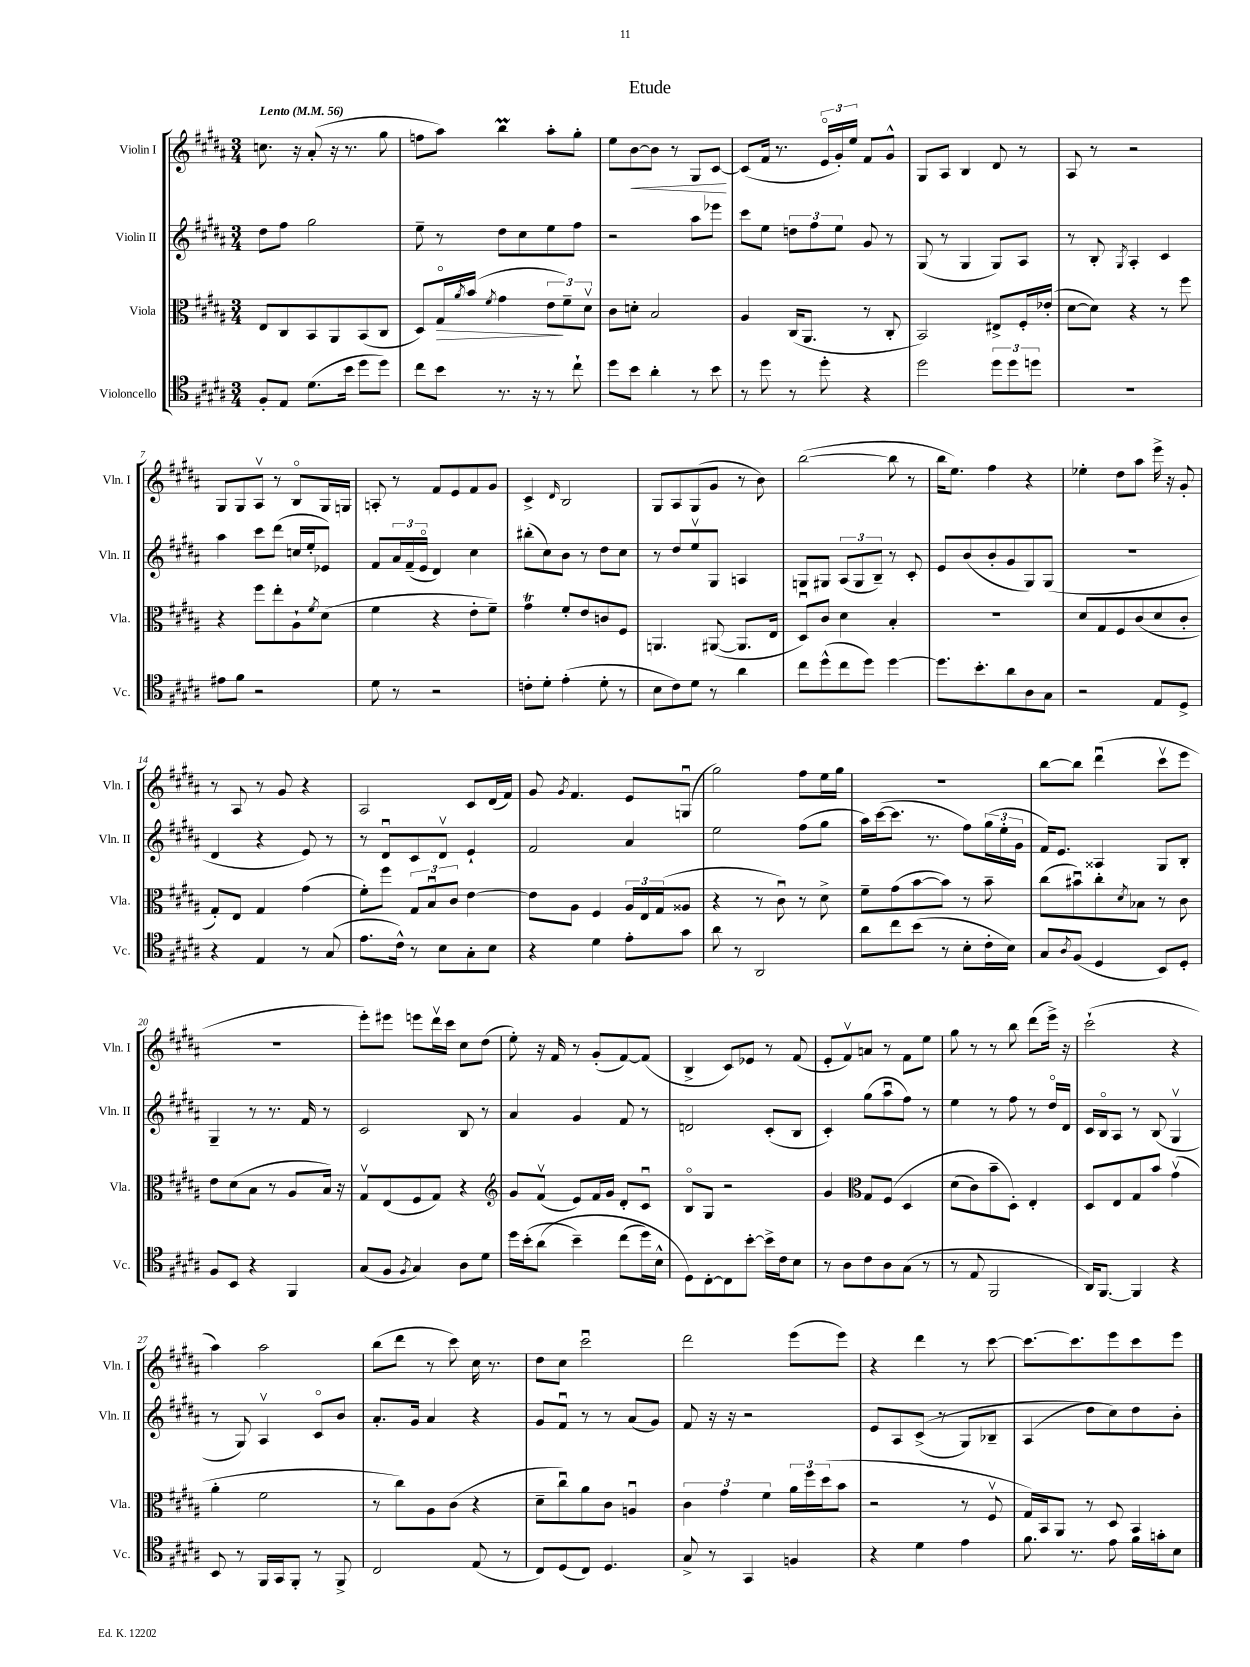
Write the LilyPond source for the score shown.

\header { title = "Etude" }
<<
\new StaffGroup <<
\new Staff = "s0" \with { instrumentName = "Violin I" shortInstrumentName = "Vln. I" } {
    \clef treble \key b \major \numericTimeSignature \time 3/4 \tempo "Lento" 4 = 56
    c''8. r16 ais'8-.( r16 r8. gis''8 |
    f''8 ais''8) b''4\prall ais''8-. gis''8-. |
    e''8 b'8~\< b'8 r8 gis8 cis'8~\! |
    cis'8( fis'16 r8. \tuplet 3/2 { e'16\flageolet gis'16-.) e''16 } fis'8 gis'8-^ |
    gis8 ais8 b4 dis'8 r8 |
    ais8 r8 r2 |
    gis8 gis8 ais8\upbow r8 b8\flageolet gis16 g16 |
    a8-. r8 fis'8 e'8 fis'8 gis'8 |
    cis'4-> \grace { dis'16 } b2 |
    gis8 ais8 gis8( gis'8 r8 b'8) |
    b''2~( b''8 r8 |
    b''16 e''8.) fis''4 r4 |
    ees''4-. dis''8 ais''8 e'''16-> r16 gis'8-. |
    r8 ais8 r8 gis'8 r4 |
    ais2 cis'8 dis'16( fis'16) |
    gis'8 \acciaccatura { gis'8 } fis'4. e'8 g8\downbow( |
    gis''2) fis''8 e''16 gis''16 |
    R2. |
    b''8~ b''8 dis'''4\downbow( cis'''8\upbow e'''8 |
    R2. |
    e'''8-.) eis'''8 e'''8 dis'''16\upbow cis'''16 cis''8 dis''8( |
    e''8-.) r16 fis'16 r8 gis'8-.( fis'8~) fis'8( |
    b4-> cis'8) ees'8 r8 fis'8( |
    e'8-. fis'8\upbow) a'8 r8 fis'8 e''8 |
    gis''8 r8 r8 b''8 dis'''8( e'''16->) r16 |
    cis'''2-!( r4 |
    ais''4) ais''2 |
    b''8( dis'''8 r8 cis'''8) cis''16 r8. |
    dis''8 cis''8 cis'''2\downbow |
    dis'''2 e'''8( e'''8) |
    r4 dis'''4 r8 cis'''8~ |
    cis'''8.~ cis'''8. e'''8 cis'''8 e'''8 \bar "|." |
}
\new Staff = "s1" \with { instrumentName = "Violin II" shortInstrumentName = "Vln. II" } {
    \clef treble \key b \major \numericTimeSignature \time 3/4
    dis''8 fis''8 gis''2 |
    e''8-- r8 dis''8 cis''8 e''8 fis''8 |
    r2 ais''8 ees'''8 |
    cis'''8 e''8 \tuplet 3/2 { d''8 fis''8 e''8 } gis'8 r8 |
    gis8( r8 gis4 gis8) ais8 |
    r8 b8-. \acciaccatura { gis8 } ais4-. cis'4 |
    ais''4 cis'''8 dis'''8( c''16 e''16-. ees'8) |
    fis'8 \tuplet 3/2 { ais'16 fis'16--( e'16\flageolet } dis'4) cis''4 |
    bis''8-.( cis''8) b'8 r8 dis''8 cis''8 |
    r8 dis''8 e''8\upbow gis8 a4 |
    g8 gis8 \tuplet 3/2 { ais8( gis8 b8--) } r8 cis'8-. |
    e'8 b'8( b'8-. gis'8 gis8) gis8( |
    R2. |
    dis'4 r4 e'8) r8 |
    r8 dis'8\downbow cis'8 dis'8\upbow e'4-! |
    fis'2 ais'4 |
    e''2 fis''8( gis''8 |
    ais''16) cis'''16~( cis'''8. r8. fis''8) \tuplet 3/2 { gis''16( e''16-. gis'16 } |
    fis'16) e'8. aisis4 gis8 b8-. |
    gis4-- r8 r8. fis'16 r8 |
    cis'2 b8 r8 |
    ais'4 gis'4 fis'8 r8 |
    d'2 cis'8-.( b8 |
    cis'4-.) gis''8( ais''8\downbow fis''8) r8 |
    e''4 r8 fis''8 r8 dis''16\flageolet dis'16 |
    cis'16 b16\flageolet ais8 r8 b8( gis4\upbow |
    r8 gis8) ais4\upbow cis'8\flageolet b'8 |
    ais'8.-. gis'16 ais'4 r4 |
    gis'8 fis'8\downbow r8 r8 ais'8( gis'8) |
    fis'8 r16 r16 r2 |
    e'8 ais8 cis'8->(\( r8 gis8) bes8-- |
    ais4( dis''8\) cis''8) dis''8 b'8-. \bar "|." |
}
\new Staff = "s2" \with { instrumentName = "Viola" shortInstrumentName = "Vla." } {
    \clef alto \key b \major \numericTimeSignature \time 3/4
    e8 cis8 b,8 ais,8 b,8( cis8 |
    dis8) gis16\flageolet\> \acciaccatura { ais'8 } b'16( \acciaccatura { fis'8 } gis'4 \tuplet 3/2 { e'8\! fis'8--) dis'8\upbow } |
    cis'8 d'8-. b2 |
    ais4 cis16( ais,8. r8 cis8-. |
    b,2) eis8-> fis16-. ees'16-.( |
    dis'8~ dis'8) r4 r8 fis''8 |
    r4 fis''8 e''8-. ais8-! \acciaccatura { fis'8 } dis'8( |
    fis'4 r4 e'8-. fis'8--) |
    gis'4\trill fis'8-. e'8 c'8 fis8 |
    a,4. ais,8~( ais,8. e16 |
    dis8\downbow) cis'8 dis'4 b4-. |
    R2. |
    dis'8 gis8 fis8 cis'8( dis'8 cis'8-. |
    gis8-.) e8 gis4 gis'4( |
    fis'8-.) fis''8 \tuplet 3/2 { gis8 b8\downbow cis'8 } e'4~ |
    e'8 ais8 fis4 \tuplet 3/2 { ais16 e16 gis16( } aisis8 |
    r4 r8 cis'8\downbow) r8 dis'8-> |
    fis'8-- gis'8( b'8~ b'8) r8 b'8-- |
    cis''8( bis'8\downbow) cis''8-. \acciaccatura { dis'8 } bes8 r8 cis'8 |
    e'8 dis'8( b8 r8 ais8 b16) r16 |
    gis8\upbow e8( fis8 gis8) r4 |
    \clef treble gis'8 fis'8\upbow( e'8) fis'16 gis'16 dis'8-. cis'8\downbow |
    b8\flageolet gis8 r2 |
    gis'4 \clef alto gis8 fis8\( dis4 |
    dis'8( cis'8) b'8-- dis8-.\) e4-. |
    dis8 e8 gis8 b'8 gis'4\upbow( |
    ais'4-. fis'2 |
    r8 cis''8) ais8 cis'8( r4 |
    dis'8-- cis''8\downbow) ais'8 cis'8 a4\downbow |
    \tuplet 3/2 { cis'4 gis'4 fis'4 } \tuplet 3/2 { ais'16 fis''16 dis''16( } b'8 |
    r2 r8 fis8\upbow |
    gis16) b,16 ais,8 r8 dis8 b,4 \bar "|." |
}
\new Staff = "s3" \with { instrumentName = "Violoncello" shortInstrumentName = "Vc." } {
    \clef tenor \key b \major \numericTimeSignature \time 3/4
    fis8-. e8 dis'8.( b'16 dis''8 dis''8) |
    cis''8 b'8 r8. r16 r8 cis''8-! |
    dis''8 b'8 ais'4-. r8 b'8 |
    r8 dis''8 r8 dis''8-. r4 |
    dis''2 \tuplet 3/2 { dis''8 dis''8 d''8 } |
    R2. |
    eis'8 fis'8 r2 |
    dis'8 r8 r2 |
    c'8-. dis'8-. e'4-.( dis'8-. r8 |
    b8 cis'8) dis'8 r8 ais'4 |
    cis''8 dis''8-^( cis''8 dis''8) dis''4~ |
    dis''8. b'8.-. ais'8 ais8 gis8 |
    r2 e8 dis8-> |
    r4 e4 r8 gis8( |
    e'8. cis'16-^) r8 b8 gis8-. b8 |
    r4 dis'4 e'8-. gis'8 |
    ais'8 r8 ais,2 |
    ais'8 cis''8 b'8( r8 b8-. cis'16-. b16) |
    gis8 \acciaccatura { ais8 } fis8( dis4 b,8) dis8-. |
    fis8 b,8 r4 fis,4 |
    gis8( fis8 \acciaccatura { fis8 } gis4) ais8 dis'8 |
    dis''16 b'16-.( ais'8\( b'4--) cis''8( dis''16) b16-^ |
    dis8\) cis8~-. cis8 b'8~-. b'16-> cis'16 b8 |
    r8 ais8 cis'8 ais8 gis8( r8 |
    r8 e8 fis,2 |
    ais,16) fis,8.~ fis,4 r4 |
    b,8 r8 fis,16 gis,16 fis,8-. r8 fis,8-> |
    cis2 e8( r8 |
    cis8) dis8( cis8) dis4. |
    gis8-> r8 gis,4 f4 |
    r4 dis'4 e'4 |
    fis'8. r8. e'8 fis'16 g'16-. b8 \bar "|." |
}
>>
>>
